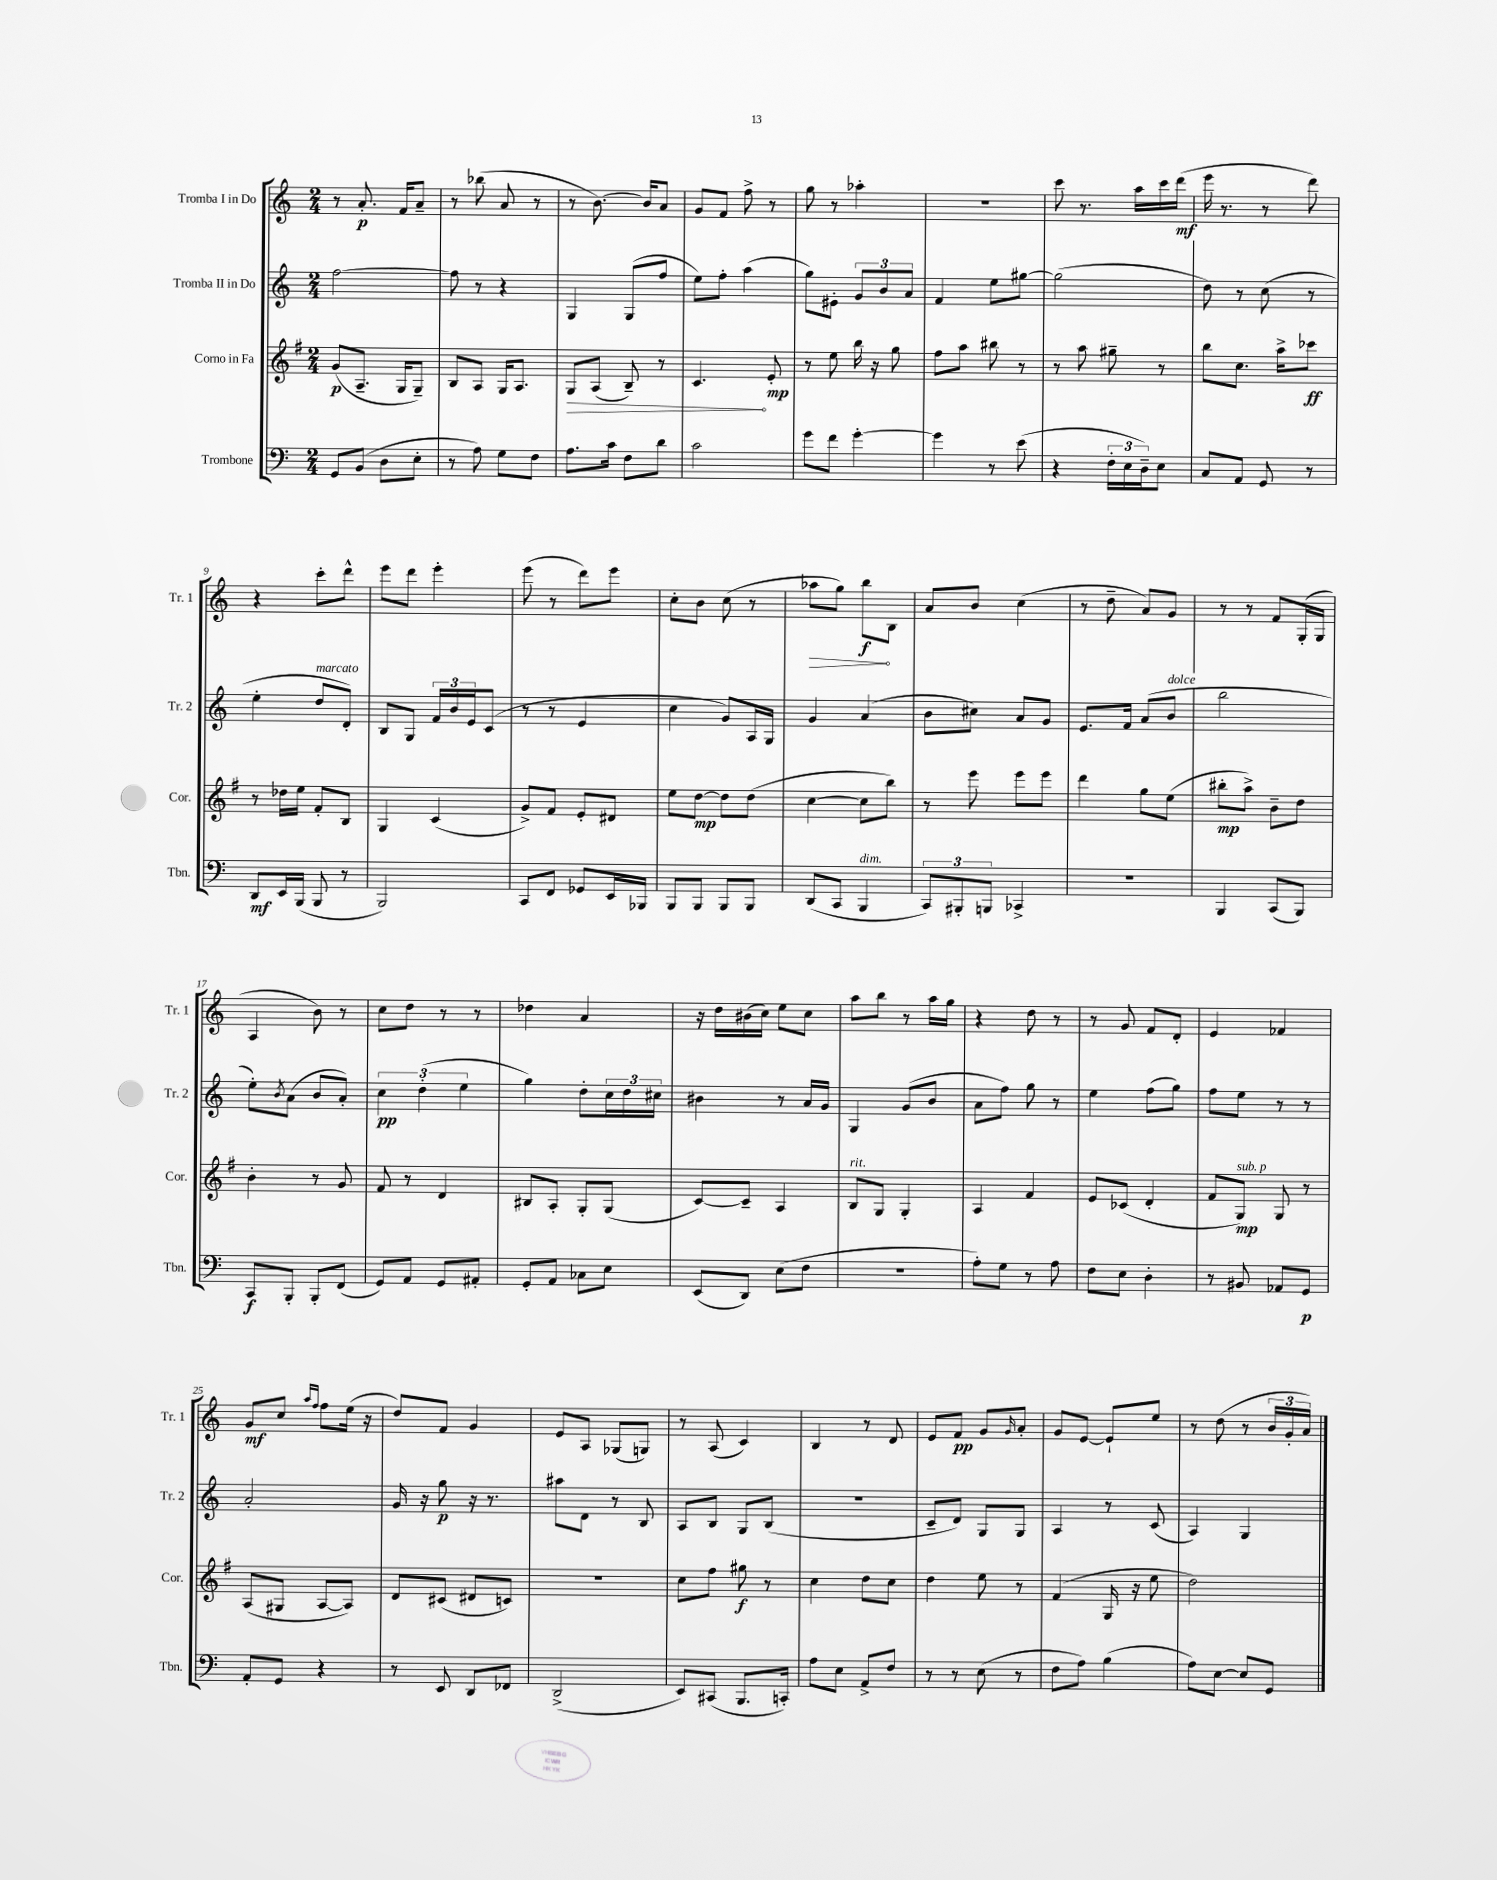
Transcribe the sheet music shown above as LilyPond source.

<<
\new StaffGroup <<
\new Staff = "s0" \with { instrumentName = "Tromba I in Do" shortInstrumentName = "Tr. 1" } {
    \clef treble \key c \major \numericTimeSignature \time 2/4
    r8 a'8.-.\p f'16 a'8-- |
    r8 bes''8( a'8 r8 |
    r8 b'8.~) b'16 a'8 |
    g'8 f'8 f''8-> r8 |
    g''8 r8 aes''4-. |
    R2 |
    c'''8 r8. a''16 c'''16 d'''16\mf( |
    e'''16 r8. r8 d'''8) |
    r4 c'''8-. d'''8-^ |
    e'''8 d'''8 e'''4-. |
    e'''8( r8 d'''8) e'''8 |
    c''8-. b'8 c''8( r8 |
    \once \override Hairpin.circled-tip = ##t aes''8\> g''8) b''8\f\! b8 |
    a'8 b'8 c''4( |
    r8 d''8-- a'8) g'8 |
    r8 r8 f'8 g16-.( g16 |
    a4 b'8) r8 |
    c''8 d''8 r8 r8 |
    des''4 a'4 |
    r16 d''16 bis'16( c''16) e''8 c''8 |
    a''8 b''8 r8 a''16 g''16 |
    r4 d''8 r8 |
    r8 g'8 f'8 d'8-. |
    e'4 fes'4 |
    g'8\mf c''8 \grace { a''16 f''16 } f''8 e''16( r16 |
    d''8) f'8 g'4 |
    e'8 a8 ges8( g8) |
    r8 a8( c'4) |
    b4 r8 d'8 |
    e'8 f'8\pp g'8 \grace { g'16 } a'8-. |
    g'8 e'8~ e'8-! e''8 |
    r8 d''8( r8 \tuplet 3/2 { b'16 g'16-. a'16) } \bar "|." |
}
\new Staff = "s1" \with { instrumentName = "Tromba II in Do" shortInstrumentName = "Tr. 2" } {
    \clef treble \key c \major \numericTimeSignature \time 2/4
    f''2~ |
    f''8 r8 r4 |
    g4 g8( f''8 |
    e''8) f''8-. a''4( |
    g''8) eis'8-. \tuplet 3/2 { g'8 b'8 a'8 } |
    f'4 e''8 gis''8~ |
    gis''2( |
    d''8) r8 c''8( r8 |
    e''4-. d''8^\markup { \italic "marcato" } d'8-.) |
    b8 g8 \tuplet 3/2 { f'16 b'16 e'16 } c'8( |
    r8 r8 e'4 |
    c''4 g'8) a16 g16 |
    g'4 a'4( |
    b'8 cis''8) a'8 g'8 |
    e'8. f'16 a'8( b'8^\markup { \italic "dolce" } |
    b''2 |
    e''8-.) \acciaccatura { b'8 } a'8( b'8 a'8-.) |
    \tuplet 3/2 { c''4\pp d''4-.( e''4 } |
    g''4) d''8-. \tuplet 3/2 { c''16 d''16 cis''16 } |
    bis'4 r8 a'16 g'16 |
    g4 g'8( b'8 |
    a'8 f''8) g''8 r8 |
    e''4 f''8( g''8) |
    f''8 e''8 r8 r8 |
    a'2-. |
    g'16 r16 g''8\p r16 r8. |
    ais''8 d'8 r8 b8 |
    a8 b8 g8 b8( |
    R2 |
    c'8-- d'8) g8 g8 |
    a4 r8 c'8( |
    a4) g4 \bar "|." |
}
\new Staff = "s2" \with { instrumentName = "Corno in Fa" shortInstrumentName = "Cor." } {
    \clef treble \key g \major \numericTimeSignature \time 2/4
    g'8\p( a8.-- g16 g8--) |
    b8 a8 g16 a8. |
    \once \override Hairpin.circled-tip = ##t g8\> a8( b8--) r8 |
    c'4.\! e'8-.\mp |
    r8 e''8 b''16 r16 g''8 |
    fis''8 a''8 bis''8 r8 |
    r8 a''8 gis''8-- r8 |
    b''8 c''8. a''16-> ces'''8\ff |
    r8 des''16 e''16 fis'8-. b8 |
    g4 c'4( |
    g'8->) fis'8 e'8-. dis'8 |
    e''8 d''8~\mp d''8 d''8( |
    c''4~ c''8 b''8) |
    r8 e'''8 e'''8 e'''8 |
    d'''4 g''8 e''8( |
    bis''8-.\mp a''8->) b'8-- d''8 |
    b'4-. r8 g'8 |
    fis'8 r8 d'4 |
    bis8 a8-. g8-. g8( |
    c'8~) c'8-- a4 |
    b8^\markup { \italic "rit." } g8 g4-. |
    a4 fis'4 |
    e'8 ces'8( d'4-. |
    fis'8 g8\mp^\markup { \italic "sub. p" }) g8 r8 |
    a8( gis8 a8~ a8) |
    d'8 cis'8( dis'8 c'8) |
    r2 |
    c''8 fis''8 gis''8\f r8 |
    c''4 d''8 c''8 |
    d''4 e''8 r8 |
    fis'4( g16 r16 e''8 |
    d''2) \bar "|." |
}
\new Staff = "s3" \with { instrumentName = "Trombone" shortInstrumentName = "Tbn." } {
    \clef bass \key c \major \numericTimeSignature \time 2/4
    g,8 b,8( d8 e8-. |
    r8 a8) g8 f8 |
    a8. c'16 f8 d'8 |
    c'2 |
    g'8 f'8 g'4~-. |
    g'4 r8 e'8( |
    r4 \tuplet 3/2 { f16-. e16 d16--) } e8 |
    c8 a,8 g,8 r8 |
    d,8\mf e,16 b,,16( b,,8 r8 |
    b,,2) |
    c,8 f,8 ges,8 e,16 bes,,16 |
    b,,8 b,,8 b,,8 b,,8 |
    d,8( c,8 b,,4^\markup { \italic "dim." } |
    \tuplet 3/2 { c,8) bis,,8-. b,,8 } ces,4-> |
    r2 |
    b,,4 c,8( b,,8) |
    c,8\f b,,8-. b,,8-. f,8( |
    g,8) a,8 g,8 ais,8-. |
    g,8-. a,8 ces8 e8 |
    e,8( d,8) e8( f8 |
    r2 |
    a8-.) g8 r8 a8 |
    f8 e8 d4-. |
    r8 bis,8 aes,8 g,8\p |
    a,8-. g,8 r4 |
    r8 e,8 d,8 fes,8 |
    d,2->( |
    e,8) cis,8( b,,8. c,16-.) |
    a8 e8 a,8-> f8 |
    r8 r8 e8( r8 |
    f8 a8) b4( |
    a8) e8~ e8 g,8 \bar "|." |
}
>>
>>
